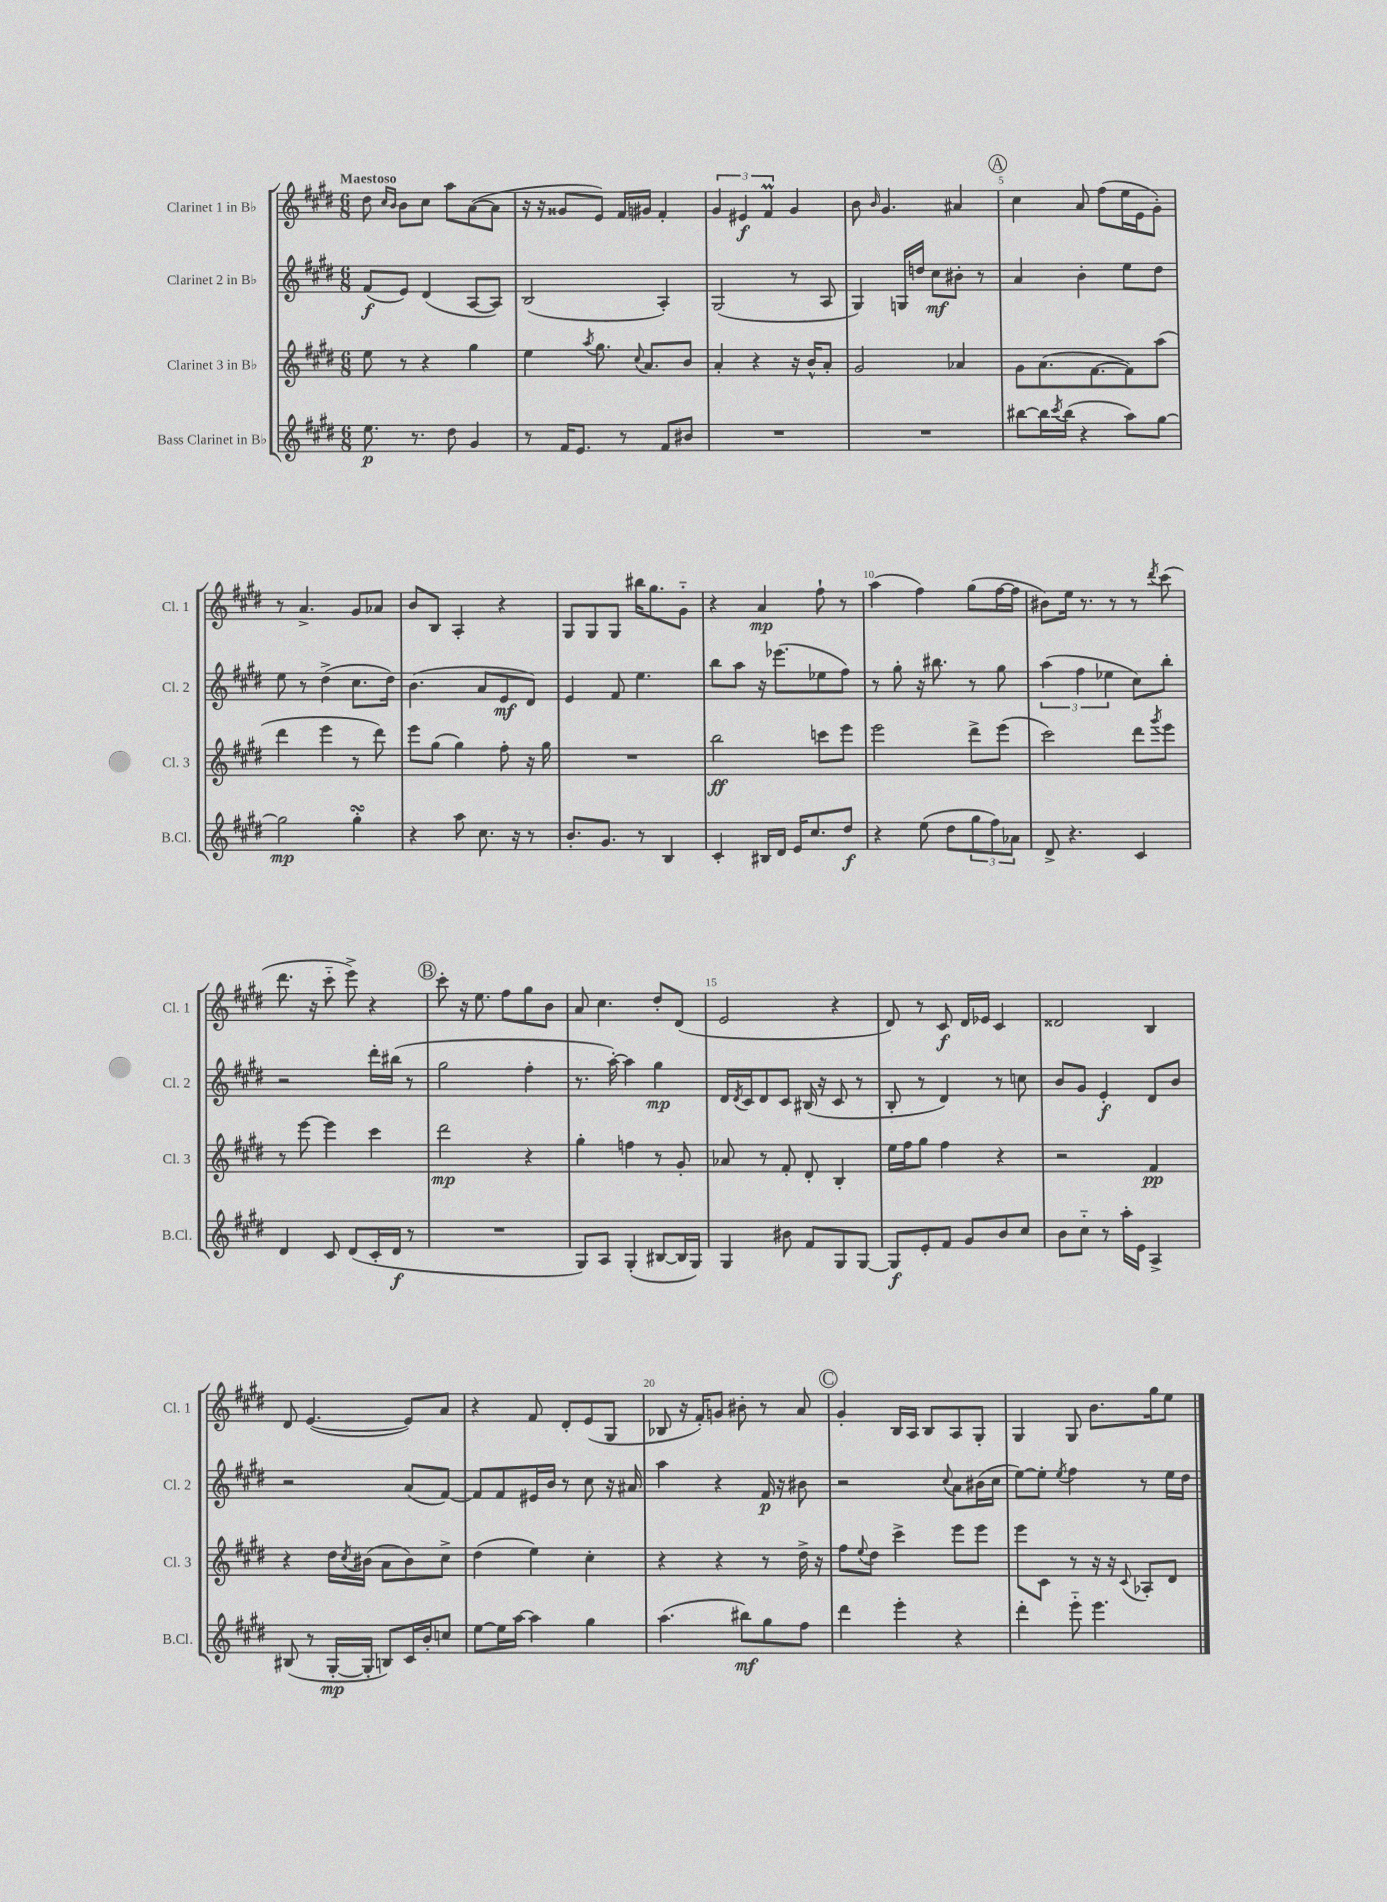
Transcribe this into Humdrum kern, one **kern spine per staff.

**kern	**kern	**kern	**kern
*staff4	*staff3	*staff2	*staff1
*clefG2	*clefG2	*clefG2	*clefG2
*k[f#c#g#d#]	*k[f#c#g#d#]	*k[f#c#g#d#]	*k[f#c#g#d#]
*M6/8	*M6/8	*M6/8	*M6/8
8.ee	8ee	(8f#	8dd#
.	.	.	16qqcc#
.	.	.	16qqb
.	8r	8e)	8b
8.r	.	.	.
.	4r	(4d#	8cc#
8dd#	.	.	8aa
4g#	4gg#	[8A	([8a
.	.	8A])	8a]
=	=	=	=
8r	4ee	(2B	16r
.	.	.	16r
16f#	.	.	8g##
8.e	.	.	.
.	8qaa	.	.
.	8.gg#	.	8e)
8r	.	.	16f#
.	8qqcc#	.	.
.	8.a	.	16g#
8f#	.	4A')	4f#'
8b#	8b	.	.
=	=	=	=
2.r	4a'	(2G#	6g#
.	.	.	6e#
.	4r	.	.
.	.	.	6f#
.	16r	8r	4g#
.	16b^^	.	.
.	8a'	8A	.
=	=	=	=
2.r	2g#	4G#)	8b
.	.	.	16qqb
.	.	.	4.g#
.	.	16G	.
.	.	16dd	.
.	.	8cc#	.
.	4a-	8b#'	4a#
.	.	8r	.
=	=	=	=
[8bb#	8g#	4a	4cc#
16bb#]	(8.a	.	.
8qccc#	.	.	.
(16bb#	.	.	.
4r	.	4b'	8a
.	[8.f#	.	.
.	.	.	(8ff#
8aa)	8f#])	8ee	16ee
.	.	.	16e
[8gg#	(8aa	8dd#	8g#')
=	=	=	=
2gg#]	4ddd#	8ee	8r
.	.	8r	4.a^
.	4eee	(4dd#^	.
4gg#'	8r	8.cc#	8g#
.	8ddd#)	.	8a-
.	.	16dd#)	.
=	=	=	=
4r	8eee	(4.b	8b
.	(8gg#	.	8B
8aa	4gg#)	.	4A'
8.cc#	.	8a	.
.	8ff#'	8e	4r
16r	.	.	.
8r	16r	8d#)	.
.	16gg#	.	.
=	=	=	=
8.b'	2.r	4e	8G#
.	.	.	8G#
8.g#	.	.	.
.	.	8f#	8G#
8r	.	4.ee	16bb#
.	.	.	8.gg#
4B	.	.	.
.	.	.	8g#'~
=	=	=	=
4c#'	2bb	8bb	4r
.	.	8aa	.
16B#	.	16r	4a
16d#	.	(8.eee-	.
16e	.	.	.
8.cc#	.	.	.
.	8ccc	8ee-	8ff#`
8dd#	8eee	8ff#)	8r
=	=	=	=
4r	2eee	8r	(4aa
.	.	8gg#'	.
(8ee	.	16r	4ff#)
.	.	8.bb#	.
8dd#	.	.	.
12gg#	8ddd#^	8r	(8gg#
12ff#)	.	.	.
.	(8eee	8gg#	[16ff#
12a-	.	.	.
.	.	.	16ff#]
=	=	=	=
8d#^	2ccc#)	(6aa	8b#)
4.r	.	.	16ee
.	.	6ff#	.
.	.	.	8.r
.	.	6ee-	.
.	.	.	8r
4c#	8ddd#	8cc#)	8r
.	8qggg#	.	8qddd#
.	8eee	8bb'	(8ccc#
=	=	=	=
4d#	8r	2r	8.ddd#
.	[8eee	.	.
.	.	.	16r
8c#	4eee]	.	8ccc#'~
(8d#	.	.	8eee^)
16c#'	4ccc#	16ddd#'	4r
16d#	.	(16bb#	.
8r	.	8r	.
=	=	=	=
2.r	2ddd#	2gg#	8ccc#'
.	.	.	16r
.	.	.	8.ee
.	.	.	8ff#
.	4r	4ff#'	8gg#
.	.	.	8b
=	=	=	=
8G#)	4gg#'	8.r	8a
8A	.	.	4.cc#
.	.	[16aa')	.
(4G#'	4ff	4aa]	.
[8B#	8r	4gg#	8dd#'
16B#]	8g#'	.	(8d#
16G#)	.	.	.
=	=	=	=
4G#	8a-	16d#	2e
.	.	8qd#	.
.	.	16c#	.
.	8r	8d#	.
8b#	8f#'	8c#	.
8f#	8d#'	(16B#	.
.	.	16r	.
8G#	4B'	8c#	4r
[8G#	.	8r	.
=	=	=	=
8G#]	16ee	8B'	8d#)
.	16ff#	.	.
8e'	8gg#	8r	8r
8f#	4ff#	4d#)	8c#
8g#	.	.	16d#
.	.	.	16e-
8b	4r	8r	4c#
8cc#	.	8cc	.
=	=	=	=
8b	2r	8b	2d##
8cc#'~	.	8g#	.
8r	.	4e'	.
16aa'	.	.	.
16e	.	.	.
4A^	4f#	8d#	4B
.	.	8b	.
=	=	=	=
(8B#	4r	2r	8d#
8r	.	.	([4.e
[16G#'	16dd#	.	.
.	8qcc#	.	.
16G#']	(16b#	.	.
8B)	8a	.	.
16c#	8b#)	(8a	8e])
16b'	.	.	.
8cc	8cc#^	[8f#)	8a
=	=	=	=
[8ee	(4dd#	8f#]	4r
16ee]	.	8f#	.
[16aa	.	.	.
4aa]	4ee)	16e#	8f#
.	.	16b	.
.	.	8r	8d#'
4gg#	4cc#'	8cc#	(8e
.	.	16r	8G#
.	.	16a#	.
=	=	=	=
(4.aa	4r	4aa	8B-
.	.	.	16r
.	.	.	16f#')
.	4r	4r	8g
8bb#)	.	.	8b#'
8gg#	8r	16f#	8r
.	.	16r	.
8ff#	16dd#^	8b#	8a
.	16r	.	.
=	=	=	=
4ddd#	8ff#	2r	4g#'
.	8qqee	.	.
.	8dd#	.	.
4eee'	4ccc#^	.	16B
.	.	.	16A
.	.	.	8B
.	.	8qqcc#	.
4r	8eee	8a	8A
.	8eee	(16b#	8G#'
.	.	16cc#	.
=	=	=	=
4ddd#'	8eee	[8ee)	4G#
.	8c#	8ee']	.
.	.	8qee	.
8eee'~	8r	4ff#	8G#
4.eee	16r	.	8.b
.	16r	.	.
.	8qqc#	.	.
.	8A-'	8r	.
.	.	.	16gg#
.	8d#	16ee	8ee
.	.	16dd#	.
==	==	==	==
*-	*-	*-	*-
